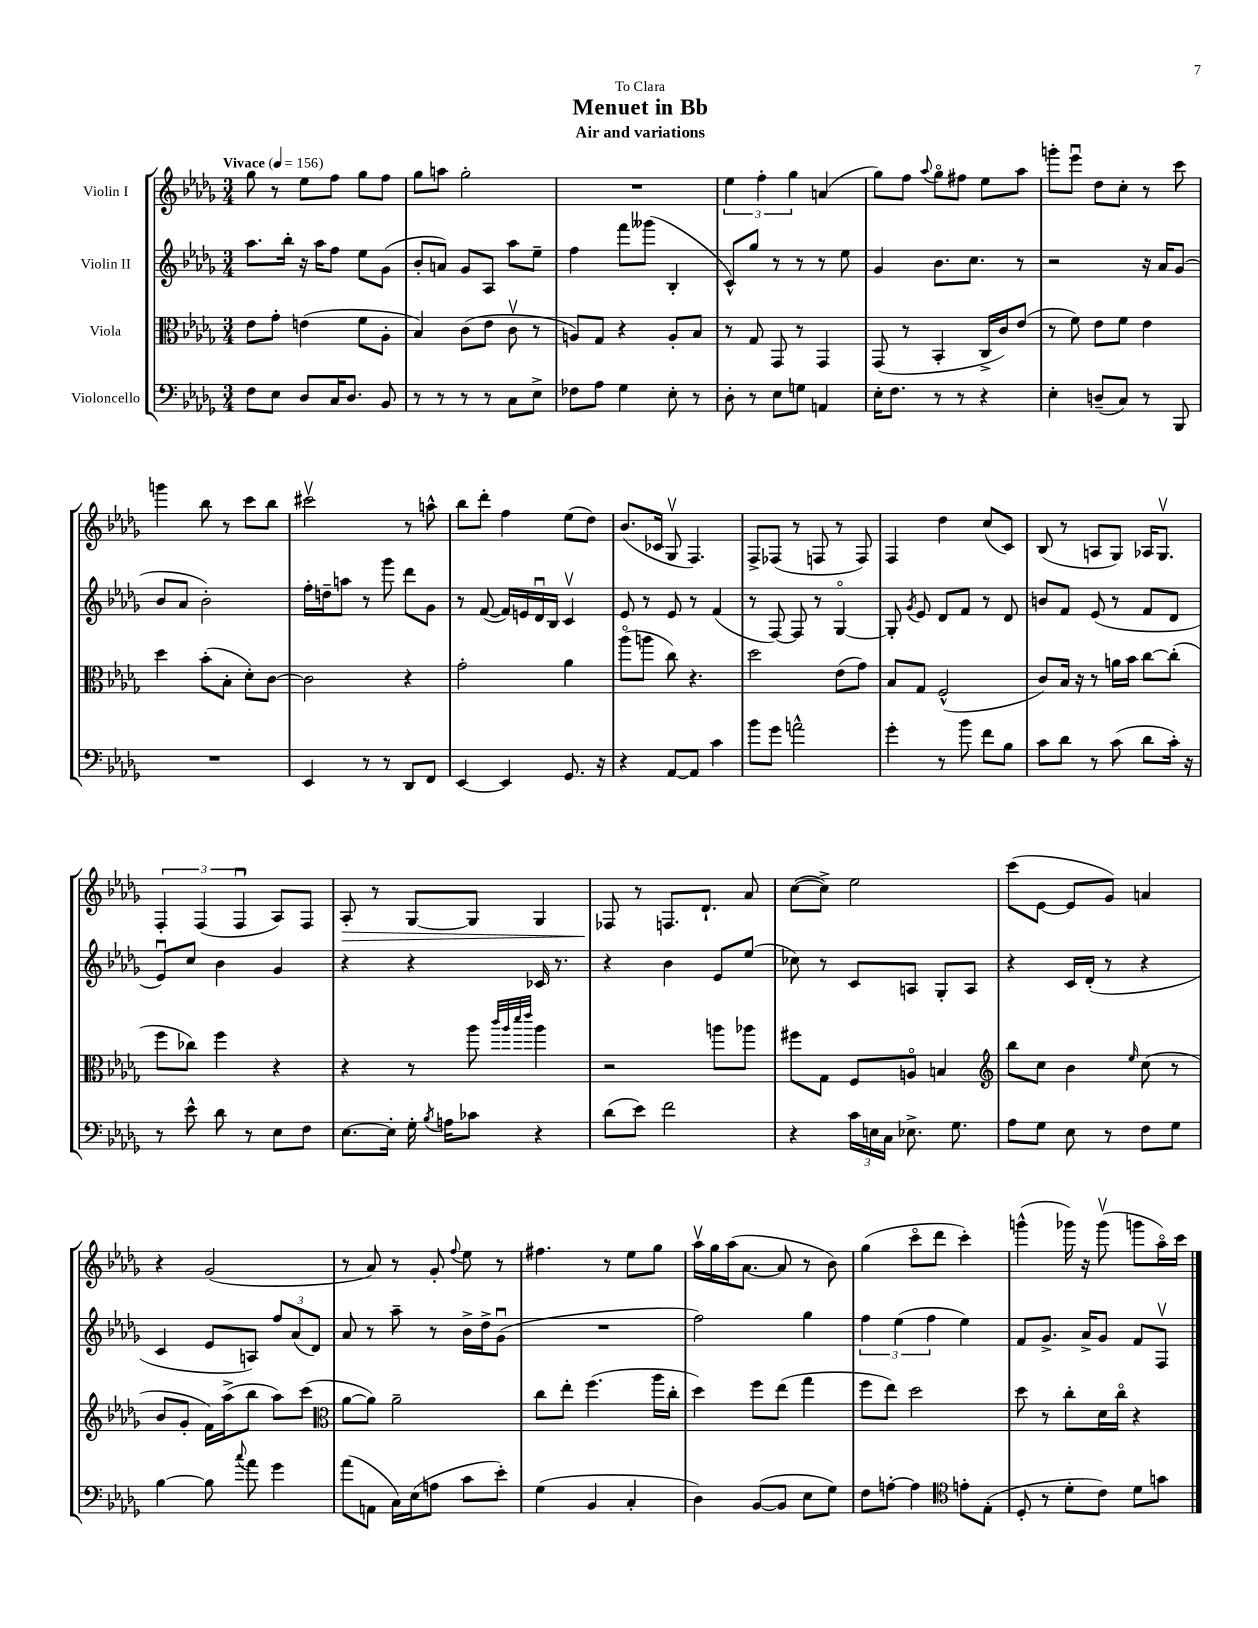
\header { title = "Menuet in Bb" subtitle = "Air and variations" dedication = "To Clara" }
<<
\new StaffGroup <<
\new Staff = "s0" \with { instrumentName = "Violin I" } {
    \clef treble \key des \major \numericTimeSignature \time 3/4 \tempo "Vivace" 4 = 156
    \autoBeamOff ges''8 r8 ees''8[ f''8] ges''8[ f''8] |
    ges''8[ a''8] ges''2-. |
    R2. |
    \tuplet 3/2 { ees''4 f''4-. ges''4 } a'4( |
    ges''8[) f''8] \appoggiatura { aes''8 } ges''8[\flageolet fis''8] ees''8[ aes''8] |
    g'''8[-. ees'''8]\downbow des''8[ c''8]-. r8 c'''8 |
    g'''4 bes''8 r8 c'''8[ bes''8] |
    cis'''2\upbow r8 a''8-^ |
    bes''8[ des'''8]-. f''4 ees''8[( des''8]) |
    bes'8.[( ces'16] ges8\upbow f4.) |
    f8[-> fes8]( r8 f8 r8 f8) |
    f4 des''4 c''8[( c'8]) |
    bes8( r8 a8[ ges8]) aes16[ ges8.]\upbow |
    \tuplet 3/2 { f4-. f4( f4\downbow } aes8[) f8] |
    aes8-.\> r8 ges8[~ ges8] ges4 |
    fes8\! r8 f8.[ des'8.]-! aes'8 |
    c''8[~( c''8]->) ees''2 |
    c'''8[( ees'8]~ ees'8[ ges'8]) a'4 |
    r4 ges'2( |
    r8 aes'8) r8 ges'8-. \appoggiatura { f''8 } ees''8 r8 |
    fis''4. r8 ees''8[ ges''8] |
    aes''16[\upbow ges''16 aes''16( aes'8.]~ aes'8 r8 bes'8) |
    ges''4( c'''8[\flageolet des'''8] c'''4-.) |
    g'''4-^( ges'''16) r16 ges'''8\upbow( g'''8[ aes''16\flageolet) c'''16] \bar "|." |
}
\new Staff = "s1" \with { instrumentName = "Violin II" } {
    \clef treble \key des \major \numericTimeSignature \time 3/4
    \autoBeamOff aes''8.[ bes''16]-. r16 aes''16[ f''8] ees''8[ ges'8]( |
    bes'8[-. a'8]) ges'8[ aes8] aes''8[ ees''8]-- |
    f''4 f'''8[ geses'''8]( bes4-. |
    c'8[-^) ges''8] r8 r8 r8 ees''8 |
    ges'4 bes'8.[ c''8.] r8 |
    r2 r16 aes'16[ ges'8]( |
    bes'8[ aes'8] bes'2-.) |
    f''16[-. d''16-- a''8] r8 ges'''8 des'''8[ ges'8] |
    r8 f'8~( f'16[) e'16 des'16\downbow bes16] c'4\upbow |
    ees'8 r8 ees'8 r8 f'4( |
    r8 f8~) f8 r8 ges4~\flageolet |
    ges8-. \acciaccatura { ges'8 } ees'8 des'8[ f'8] r8 des'8 |
    b'8[ f'8] ees'8( r8 f'8[ des'8] |
    ees'8[\downbow) c''8] bes'4 ges'4 |
    r4 r4 ces'16 r8. |
    r4 bes'4 ees'8[ ees''8]( |
    ces''8) r8 c'8[ a8] ges8[-. a8] |
    r4 c'16[ des'16]-.( r8 r4 |
    c'4 ees'8[ a8]) \tuplet 3/2 { f''8[ aes'8( des'8]) } |
    aes'8 r8 aes''8-- r8 bes'16[-> des''16-> ges'8]\downbow( |
    R2. |
    f''2) ges''4 |
    \tuplet 3/2 { f''4 ees''4( f''4 } ees''4) |
    f'8[ ges'8.]-> aes'16[-> ges'8] f'8[ f8]\upbow \bar "|." |
}
\new Staff = "s2" \with { instrumentName = "Viola" } {
    \clef alto \key des \major \numericTimeSignature \time 3/4
    \autoBeamOff ees'8[ ges'8]-. e'4( f'8[ aes8]-. |
    bes4) c'8[( ees'8] c'8\upbow r8 |
    a8[) ges8] r4 a8[-. bes8] |
    r8 ges8 ges,8 r8 ges,4 |
    ges,8( r8 bes,4-. c16[-> c'16) ees'8]( |
    r8 f'8) ees'8[ f'8] ees'4 |
    des''4 bes'8[-.( bes8]-. des'8[-.) c'8]~ |
    c'2 r4 |
    ges'2-. aes'4 |
    aes''8[\flageolet( a''8] c''8) r4. |
    des''2 ees'8[( ges'8]) |
    bes8[ ges8] f2-^( |
    c'8[) bes16] r16 r8 a'16[ bes'16] c''8[~ c''8]-.( |
    f''8[ ces''8]) f''4 r4 |
    r4 r8 aes''8 \grace { c'''32[ aes''32 des'''32 ees'''32] } aes''4 |
    r2 a''8[ aes''8] |
    fis''8[ ges8] f8[ a8]\flageolet b4 |
    \clef treble bes''8[ c''8] bes'4 \grace { ees''16 } c''8( r8 |
    bes'8[ ges'8]-. f'16[) aes''16->( bes''8] aes''8[) c'''8]( |
    \clef alto aes'8[~ aes'8]) aes'2-- |
    c''8[ ees''8]-. f''4.( aes''16[ c''16]-. |
    des''4) f''8[ ees''8]( ges''4 |
    f''8[ ees''8]) des''2 |
    des''8 r8 c''8[-. des'16 c''16]\flageolet r4 \bar "|." |
}
\new Staff = "s3" \with { instrumentName = "Violoncello" } {
    \clef bass \key des \major \numericTimeSignature \time 3/4
    \autoBeamOff f8[ ees8] des8[ c16 des8.] bes,8 |
    r8 r8 r8 r8 c8[ ees8]-> |
    fes8[ aes8] ges4 ees8-. r8 |
    des8-. r8 ees8[ g8] a,4 |
    ees16[-. f8.] r8 r8 r4 |
    ees4-. d8[--( c8]) r8 bes,,8 |
    R2. |
    ees,4 r8 r8 des,8[ f,8] |
    ees,4~ ees,4 ges,8. r16 |
    r4 aes,8[~ aes,8] c'4 |
    bes'8[ ges'8] a'2-^ |
    ges'4-. r8 bes'8 f'8[ bes8] |
    c'8[ des'8] r8 c'8( des'8[ c'16]-.) r16 |
    r8 ees'8-^ des'8 r8 ees8[ f8] |
    ees8.[~ ees16]-. ges16-. \acciaccatura { bes8 } a16[ ces'8] r4 |
    des'8[( ees'8]) f'2 |
    r4 \tuplet 3/2 { c'16[ e16 c16] } ees8.-> ges8. |
    aes8[ ges8] ees8 r8 f8[ ges8] |
    bes4~ bes8 \appoggiatura { c''8 } aes'8 ges'4 |
    aes'8[( a,8] c16[) ees16( a8] c'8[ ees'8]-.) |
    ges4( bes,4 c4-. |
    des4) bes,8[~( bes,8] ees8[ ges8]) |
    f8[ a8]~-. a4 \clef tenor e'8[-. ees8]-.( |
    des8-. r8 des'8[-. c'8]) des'8[ g'8] \bar "|." |
}
>>
>>
\layout { \context { \Score \remove "Bar_number_engraver" } }
